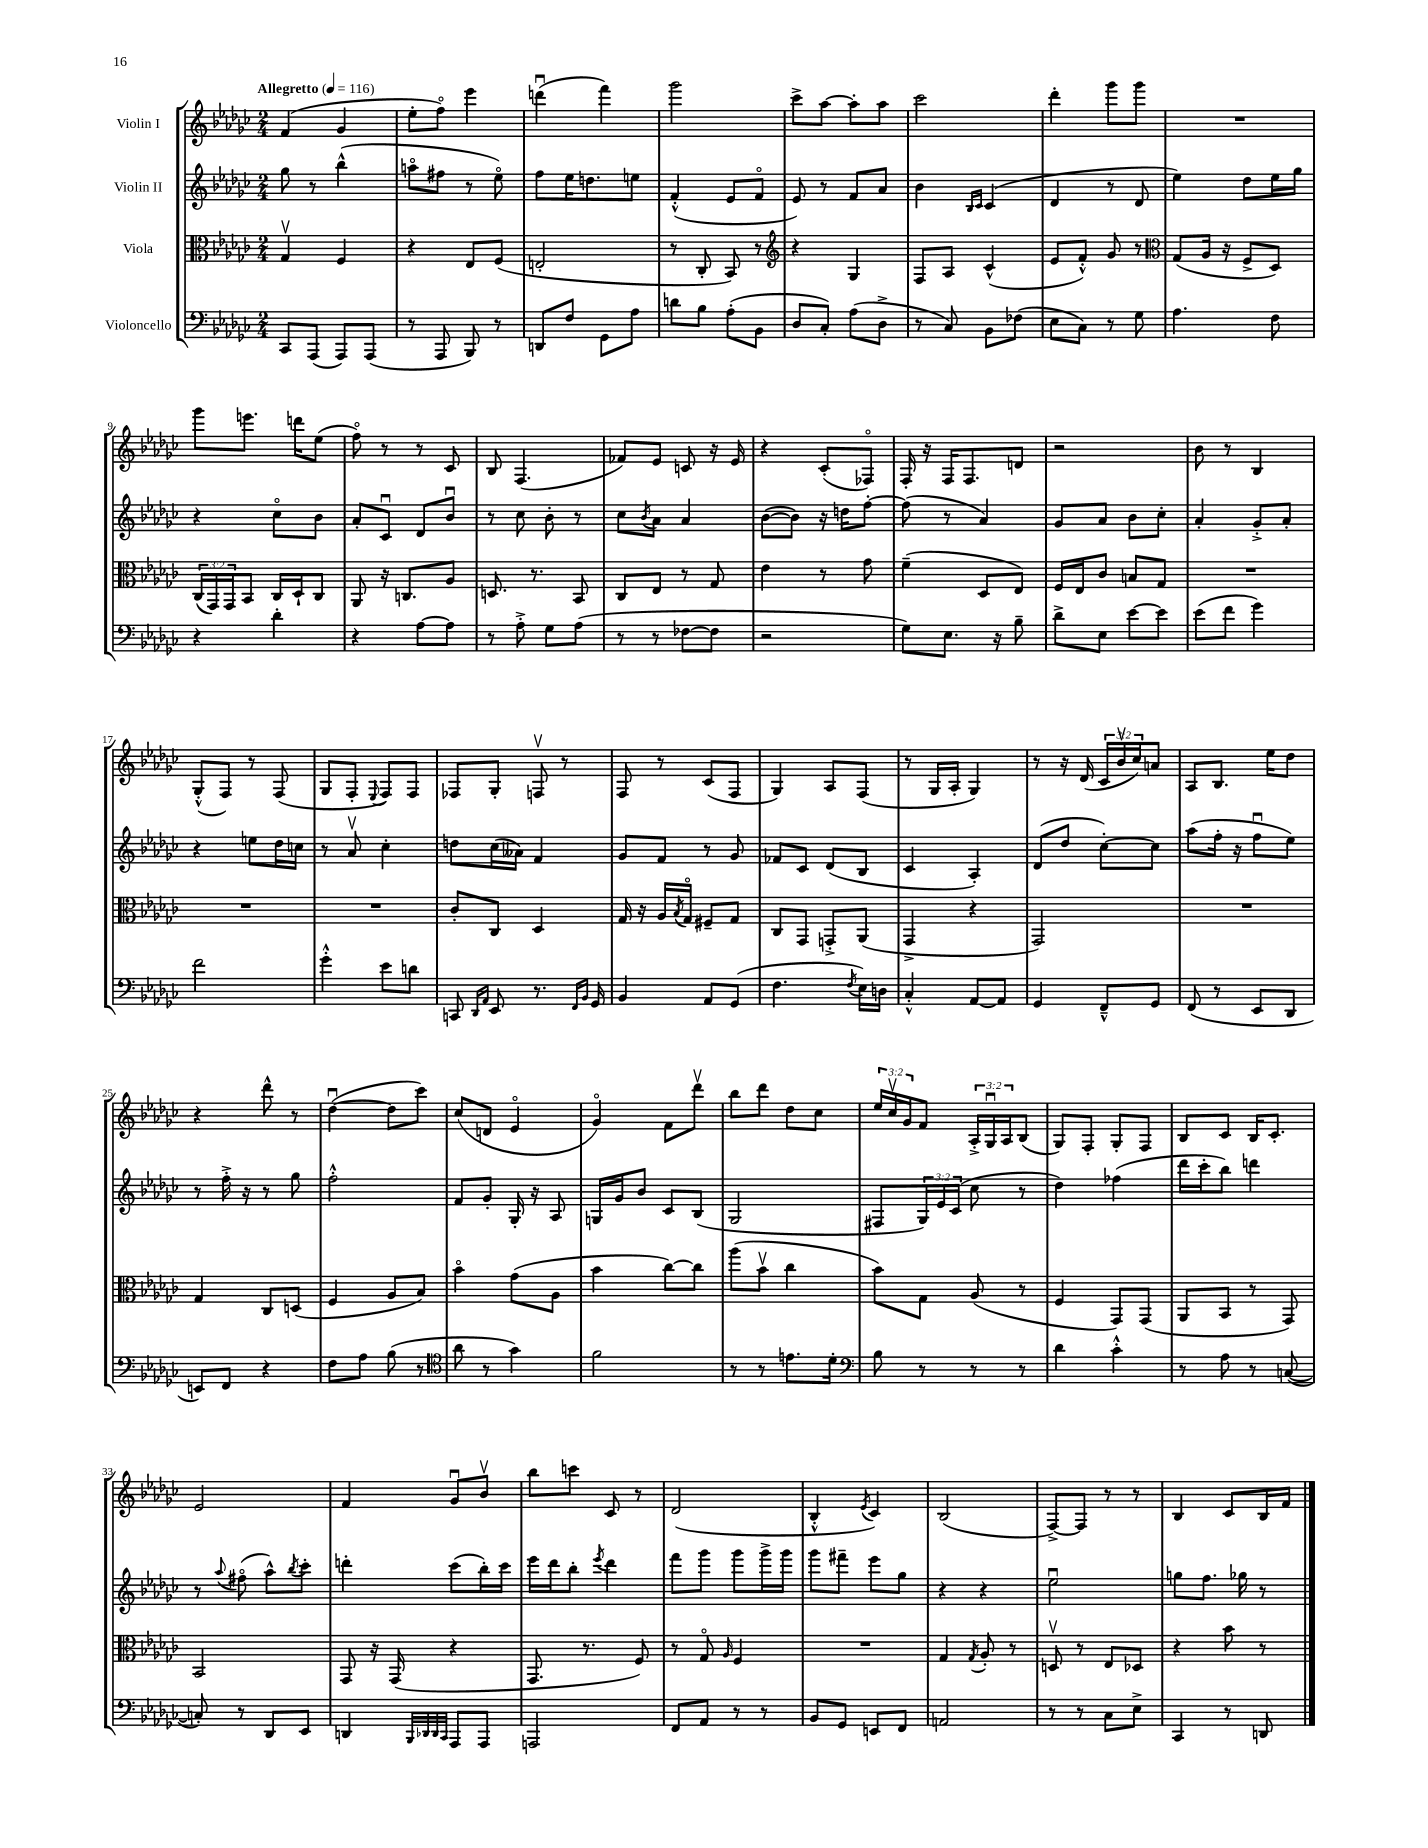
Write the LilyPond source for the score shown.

<<
\new StaffGroup <<
\new Staff = "s0" \with { instrumentName = "Violin I" } {
    \clef treble \key ges \major \numericTimeSignature \time 2/4 \override Staff.TupletNumber.text = #tuplet-number::calc-fraction-text \tempo "Allegretto" 4 = 116
    f'4( ges'4 |
    ees''8-. f''8\flageolet) ees'''4 |
    d'''4\downbow( f'''4) |
    ges'''2 |
    ces'''8-> aes''8~ aes''8-. aes''8 |
    ces'''2 |
    des'''4-. ges'''8 ges'''8 |
    R2 |
    ges'''8 e'''8. d'''16 ees''8( |
    f''8\flageolet) r8 r8 ces'8 |
    bes8 f4.( |
    fes'8) ees'8 c'8 r16 ees'16 |
    r4 ces'8-.( fes8\flageolet) |
    f16-. r16 f16 f8. d'8 |
    r2 |
    bes'8 r8 bes4 |
    ges8-.-^( f8) r8 f8( |
    ges8 f8-. \appoggiatura { ees8 } f8) f8 |
    fes8 ges8-. f8\upbow r8 |
    f8 r8 ces'8( f8 |
    ges4) aes8 f8( |
    r8 ges16 aes16-. ges4) |
    r8 r16 des'16( \tuplet 3/2 { ces'16 bes'16\upbow ces''16) } a'8 |
    aes8 bes8. ees''16 des''8 |
    r4 des'''8-^ r8 |
    des''4~\downbow( des''8 ces'''8) |
    ces''8( d'8 ees'4\flageolet |
    ges'4\flageolet) f'8 des'''8\upbow |
    bes''8 des'''8 des''8 ces''8 |
    \tuplet 3/2 { ees''16 ces''16\upbow ges'16 } f'8 \tuplet 3/2 { aes16-.-> ges16\downbow aes16 } bes8( |
    ges8) f8-. ges8-. f8 |
    bes8 ces'8 bes16 ces'8.-. |
    ees'2 |
    f'4 ges'8\downbow bes'8\upbow |
    bes''8 c'''8 ces'8 r8 |
    des'2( |
    bes4-.-^ \acciaccatura { ees'8 } ces'4) |
    bes2( |
    f8~->) f8 r8 r8 |
    bes4 ces'8 bes16 f'16 \bar "|." |
}
\new Staff = "s1" \with { instrumentName = "Violin II" } {
    \clef treble \key ges \major \numericTimeSignature \time 2/4 \override Staff.TupletNumber.text = #tuplet-number::calc-fraction-text
    ges''8 r8 bes''4-^( |
    a''8\flageolet fis''8 r8 ees''8\flageolet) |
    f''8 ees''16 d''8. e''8 |
    f'4-.-^( ees'8 f'8\flageolet |
    ees'8) r8 f'8 aes'8 |
    bes'4 \grace { bes16 ces'16 } ces'4( |
    des'4 r8 des'8 |
    ees''4) des''8 ees''16 ges''16 |
    r4 ces''8\flageolet bes'8 |
    aes'8-. ces'8\downbow des'8 bes'8\downbow |
    r8 ces''8 bes'8-. r8 |
    ces''8 \acciaccatura { bes'8 } aes'8 aes'4 |
    bes'8~( bes'8) r16 d''16 f''8~-. |
    f''8( r8 aes'4) |
    ges'8 aes'8 bes'8 ces''8-. |
    aes'4-. ges'8-.-> aes'8-. |
    r4 e''8 des''16 c''16 |
    r8 aes'8\upbow ces''4-. |
    d''8 ces''16( aeses'16) f'4 |
    ges'8 f'8 r8 ges'8 |
    fes'8 ces'8 des'8( bes8 |
    ces'4 aes4-.) |
    des'8( des''8 ces''8~-.) ces''8 |
    aes''8( f''16-. r16 f''8\downbow ees''8) |
    r8 f''16-.-> r16 r8 ges''8 |
    f''2-.-^ |
    f'8 ges'8-. ges16-. r16 aes8 |
    g16 ges'16 bes'8 ces'8 bes8( |
    ges2 |
    fis8 \tuplet 3/2 { ges16) ees'16 ces'16( } ces''8 r8 |
    des''4) fes''4( |
    des'''16 ces'''16-. bes''8) d'''4 |
    r8 \appoggiatura { aes''8 } fis''8\flageolet( aes''8-^) \acciaccatura { bes''8 } ces'''8-. |
    d'''4-. ces'''8( bes''16-.) ces'''16 |
    ees'''16 des'''16 bes''8-. \acciaccatura { ees'''8 } des'''4 |
    f'''8 ges'''8 ges'''8 ges'''16-> ges'''16 |
    ges'''8 fis'''8-- ees'''8 ges''8 |
    r4 r4 |
    ees''2\downbow |
    g''8 f''8. ges''16 r8 \bar "|." |
}
\new Staff = "s2" \with { instrumentName = "Viola" } {
    \clef alto \key ges \major \numericTimeSignature \time 2/4 \override Staff.TupletNumber.text = #tuplet-number::calc-fraction-text
    ges4\upbow f4 |
    r4 ees8 f8( |
    e2-. |
    r8 ces8-. bes,8) r8 |
    \clef treble r4 ges4 |
    f8 aes8 ces'4-^( |
    ees'8 f'8-.-^) ges'8 r8 |
    \clef alto ges8( aes16 r16 f8-> des8) |
    \tuplet 3/2 { ces16( ges,16) ges,16 } bes,8 ces16 des16-! ces8 |
    aes,8 r16 c8. aes8 |
    d8. r8. bes,8 |
    ces8 ees8 r8 ges8 |
    ees'4 r8 ges'8 |
    f'4--( des8 ees8) |
    f16 ees16 ces'8 b8 ges8 |
    R2 |
    R2 |
    R2 |
    ces'8-. ces8 des4 |
    ges16 r16 aes16 \acciaccatura { bes8 } ges16\flageolet fis8-- ges8 |
    ces8 ges,8 g,8-.-> aes,8( |
    ges,4-> r4 |
    ges,2) |
    R2 |
    ges4 ces8 d8( |
    f4 aes8 bes8) |
    bes'4\flageolet ges'8( aes8 |
    bes'4 ces''8~) ces''8 |
    aes''8( bes'8\upbow ces''4 |
    bes'8) ges8 aes8( r8 |
    f4 ges,8) ges,8( |
    aes,8 bes,8 r8 ges,8) |
    bes,2 |
    ges,8 r16 ges,16( r4 |
    ges,8. r8. f8) |
    r8 ges8\flageolet \grace { aes16 } f4 |
    R2 |
    ges4 \acciaccatura { ges8 } aes8-. r8 |
    d8\upbow r8 ees8 des8 |
    r4 bes'8 r8 \bar "|." |
}
\new Staff = "s3" \with { instrumentName = "Violoncello" } {
    \clef bass \key ges \major \numericTimeSignature \time 2/4
    ces,8 aes,,8( aes,,8) aes,,8( |
    r8 aes,,8 bes,,8) r8 |
    d,8 f8 ges,8 aes8 |
    d'8 bes8 aes8-.( bes,8 |
    des8 ces8-.) aes8( des8-> |
    r8 ces8) bes,8 fes8( |
    ees8 ces8) r8 ges8 |
    aes4. f8 |
    r4 des'4-. |
    r4 aes8~ aes8 |
    r8 aes8-.-> ges8 aes8( |
    r8 r8 fes8~ fes8 |
    r2 |
    ges8) ees8. r16 bes8-- |
    des'8-> ees8 ees'8~ ees'8 |
    ees'8( f'8 ges'4) |
    f'2 |
    ges'4-.-^ ees'8 d'8 |
    c,8 \grace { des,16 aes,16 } ees,8 r8. \grace { f,16 bes,16 } ges,16 |
    bes,4 aes,8 ges,8( |
    f4. \acciaccatura { f8 } ees16) d16 |
    ces4-.-^ aes,8~ aes,8 |
    ges,4 f,8---^ ges,8 |
    f,8( r8 ees,8 des,8 |
    e,8) f,8 r4 |
    f8 aes8 bes8( r8 |
    \clef tenor aes'8 r8 ges'4) |
    f'2 |
    r8 r8 e'8. des'16-. |
    \clef bass bes8 r8 r8 r8 |
    des'4 ces'4-.-^ |
    r8 aes8 r8 c8~( |
    c8-.) r8 des,8 ees,8 |
    d,4 \grace { bes,,32 des,32 des,32 ces,32 } aes,,8 aes,,8 |
    a,,2 |
    f,8 aes,8 r8 r8 |
    bes,8 ges,8 e,8 f,8 |
    a,2 |
    r8 r8 ces8 ees8-> |
    ces,4 r8 d,8 \bar "|." |
}
>>
>>
